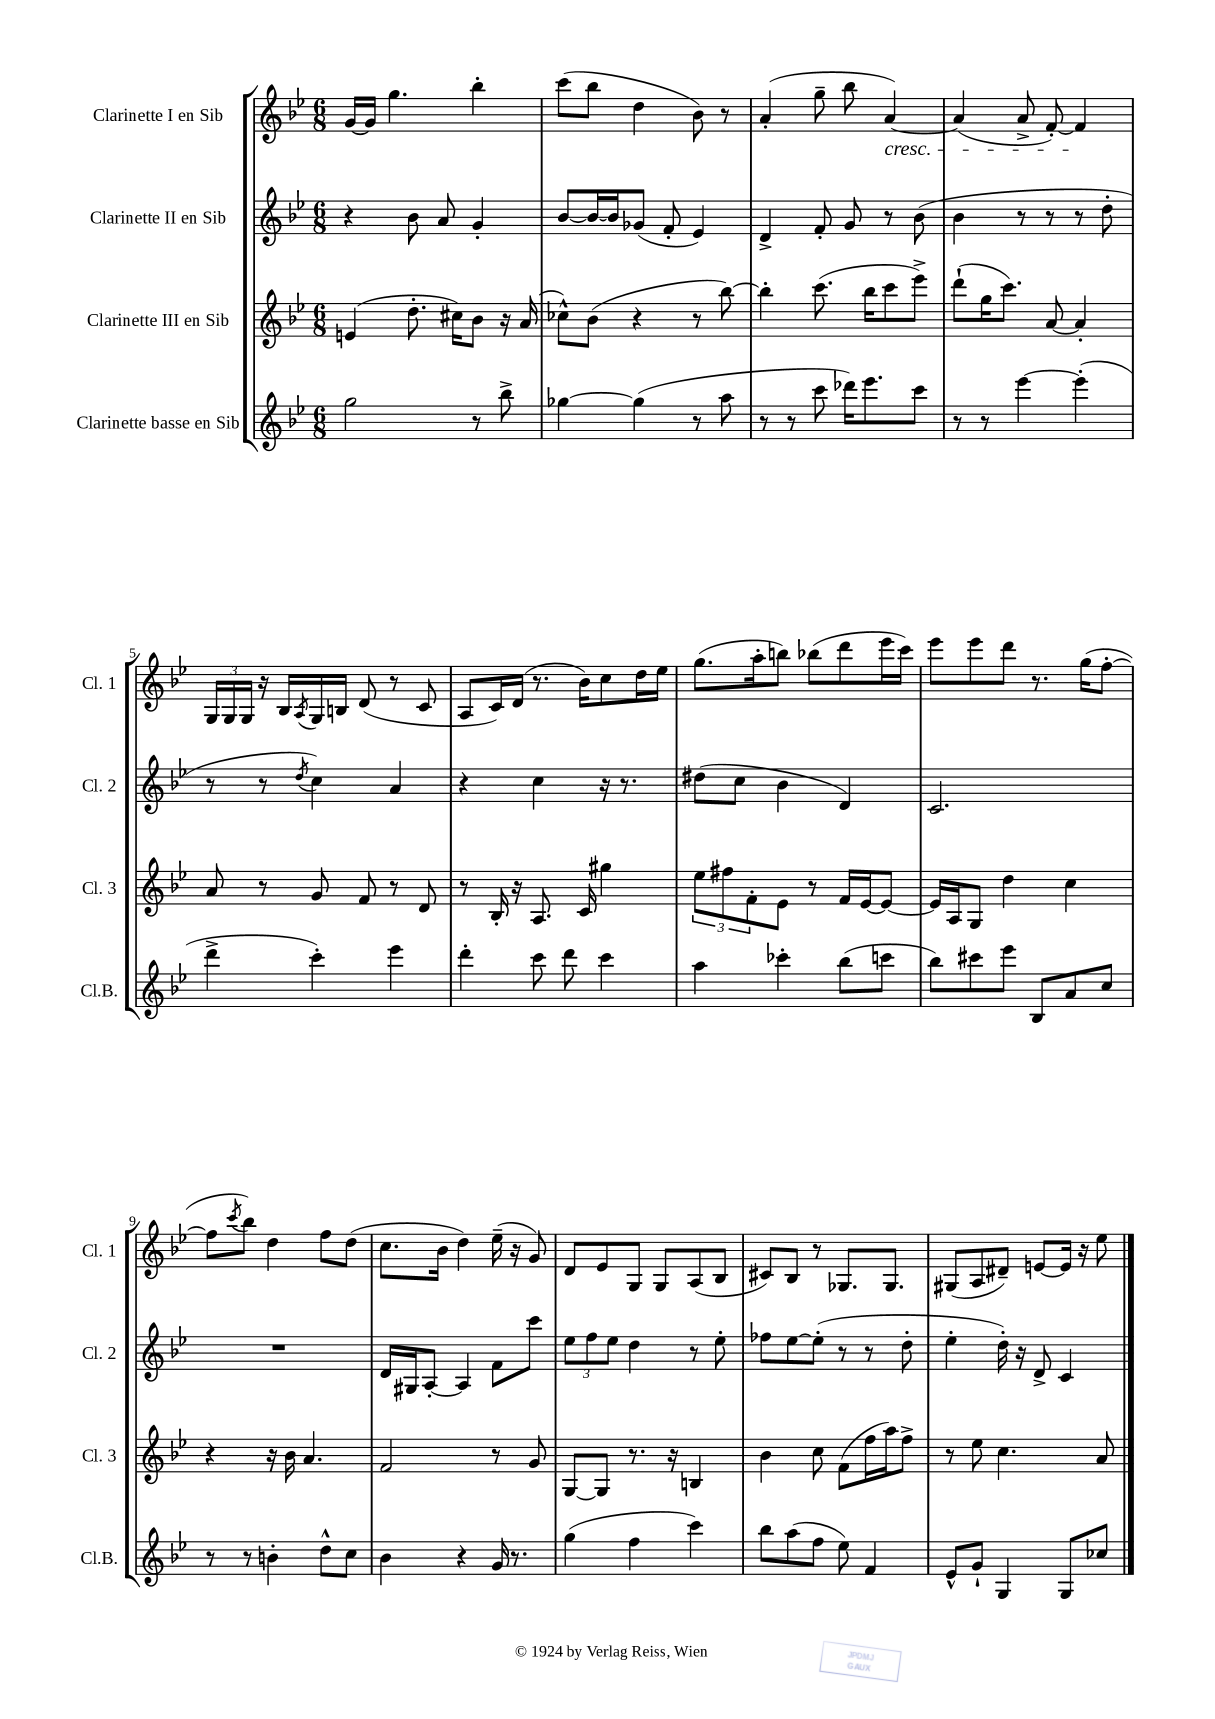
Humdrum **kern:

**kern	**kern	**kern	**kern
*staff4	*staff3	*staff2	*staff1
*clefG2	*clefG2	*clefG2	*clefG2
*k[b-e-]	*k[b-e-]	*k[b-e-]	*k[b-e-]
*M6/8	*M6/8	*M6/8	*M6/8
2gg\	(4e/	4r	[16g/LL
.	.	.	16g/]JJ
.	.	.	4.gg\
.	8.dd'\	8b-\	.
.	.	8a/	.
.	16cc#\LK)	.	.
8r	8b-\J	4g'/	4bb-'\
8bb-^\	16r	.	.
.	(16a/	.	.
=	=	=	=
[4gg-\	8cc-^^\L)	[8b-/L	(8ccc\L
.	(8b-\J	16b-/_L	8bb-\J
.	.	16b-/]J	.
(4gg-\]	4r	(8g-/J	4dd\
.	.	8f'/	.
8r	8r	4e-/)	8b-\)
8aa\	[8bb-\)	.	8r
=	=	=	=
8r	4bb-'\]	4d^/	(4a'/
8r	.	.	.
8ccc\	(8.ccc\	8f'/	8gg~\
16ddd-\LK)	.	8g/	8bb-\
8.eee-\	16bb-\LK	.	.
.	8ccc\	8r	[4a/)
8ccc\J	8eee-^\J)	(8b-\	.
=	=	=	=
8r	(8ddd`\L	4b-\	(4a/]
8r	16gg\K	.	.
.	8.ccc\J)	.	.
[4eee-\	.	8r	8a^/
.	[8a/	8r	[8f'/)
(4eee-'\]	4a'/]	8r	4f/]
.	.	8dd'\	.
=	=	=	=
4ddd^\	8a/	8r	24G/LL
.	.	.	24G/
.	.	.	24G/JJ
.	8r	8r	16r
.	.	.	16B-/LL
.	.	8qdd/	8qA/
4ccc'\)	8g/	4cc\)	16G/
.	.	.	16B/JJ
.	8f/	.	(8d/
4eee-\	8r	4a/	8r
.	8d/	.	8c/
=	=	=	=
4ddd'\	8r	4r	8A/L
.	16B-'/	.	16c/L)
.	16r	.	(16d/JJ
8ccc\	8.A/	4cc\	8.r
8ddd\	.	.	.
.	16c/	.	16b-\LK)
4ccc\	4gg#\	16r	8cc\
.	.	8.r	.
.	.	.	16dd\L
.	.	.	16ee-\JJ
=	=	=	=
4aa\	12ee-\L	(8dd#\L	(8.gg\L
.	12ff#\	.	.
.	.	8cc\J	.
.	12f'\	.	.
.	.	.	16aa'\k
4ccc-'\	8e-\J	4b-\	8bb\J)
.	8r	.	(8bb-\L
(8bb-\L	16f/LL	4d/)	8ddd\
.	[16e-/J	.	.
8ccc\J	8e-/_J	.	16eee-\L
.	.	.	16ccc\JJ)
=	=	=	=
8bb-\L)	16e-/]LL	2.c/	8eee-\L
.	16A/J	.	.
8ccc#\	8G/J	.	8eee-\
8eee-\J	4dd\	.	8ddd\J
8B-/L	.	.	8.r
8a/	4cc\	.	.
.	.	.	(16gg\LK
8cc/J	.	.	[8ff'\J
=	=	=	=
8r	4r	2.r	8ff\]L
.	.	.	8qccc/
8r	.	.	8bb-\J)
4b'\	16r	.	4dd\
.	16b-\	.	.
.	4.a/	.	.
8dd^^\L	.	.	8ff\L
8cc\J	.	.	(8dd\J
=	=	=	=
4b-\	2f/	16d/LL	8.cc\L
.	.	16G#/J	.
.	.	[8A'/J	.
.	.	.	16b-\Jk
4r	.	4A/]	4dd\)
16g/	8r	8f\L	(16ee-~\
8.r	.	.	16r
.	8g/	8ccc\J	8g/)
=	=	=	=
(4gg\	[8G/L	12ee-\L	8d/L
.	.	12ff\	.
.	8G/]J	.	8e-/
.	.	12ee-\J	.
4ff\	8.r	4dd\	8G/J
.	.	.	8G/L
.	16r	.	.
4ccc\)	4B/	8r	(8A/
.	.	8ee-'\	8B-/J
=	=	=	=
8bb-\L	4b-\	8ff-\L	8c#/L)
(8aa\	.	[8ee-\	8B-/J
8ff\J	8cc\	(8ee-'\]J	8r
8ee-\)	(8f\L	8r	8.G-/L
4f/	16ff\L	8r	.
.	16aa\J)	.	8.G-/J
.	8ff^\J	8dd'\	.
=	=	=	=
8e-^^/L	8r	4ee-'\	(8G#/L
8g`/J	8ee-\	.	8A/
4G/	4.cc\	16dd'\)	8d#~/J)
.	.	16r	.
.	.	8d^/	[8e/L
8G/L	.	4c/	16e/]Jk
.	.	.	16r
8cc-/J	8a/	.	8ee-\
==	==	==	==
*-	*-	*-	*-
